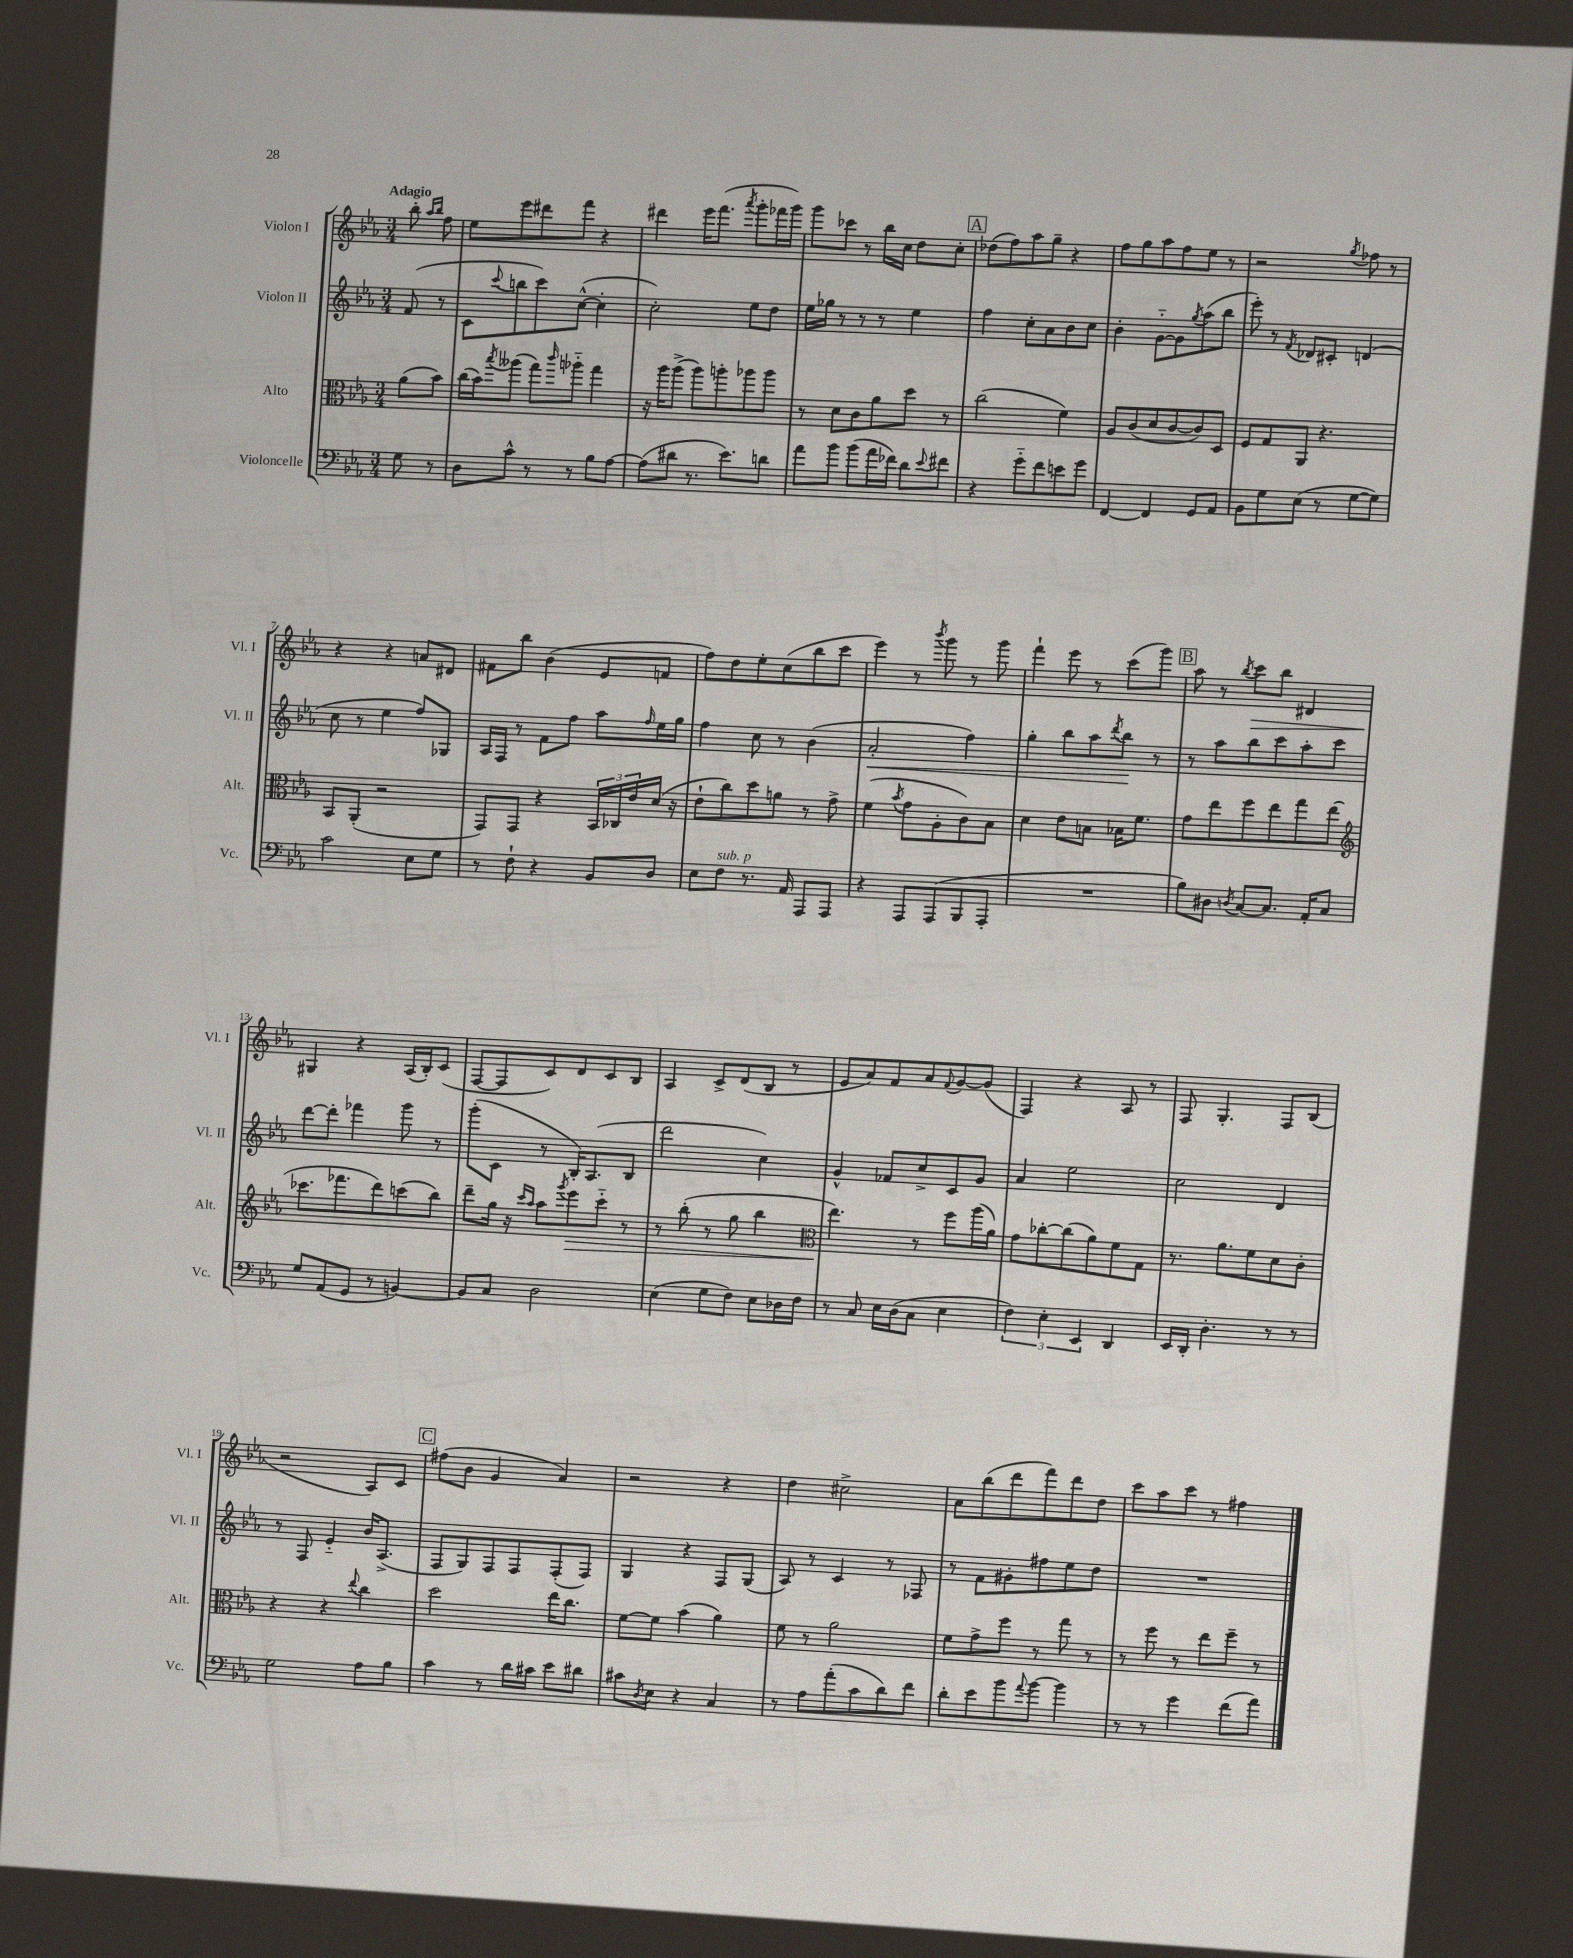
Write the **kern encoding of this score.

**kern	**kern	**dynam	**kern	**dynam	**kern	**dynam
*part4	*part3	*part3	*part2	*part2	*part1	*part1
*staff4	*staff3	*staff3	*staff2	*staff2	*staff1	*staff1
*I"Violoncelle	*I"Alto	*	*I"Violon II	*	*I"Violon I	*
*I'Vc.	*I'Alt.	*	*I'Vl. II	*	*I'Vl. I	*
*clefF4	*clefC3	*	*clefG2	*	*clefG2	*
*k[b-e-a-]	*k[b-e-a-]	*	*k[b-e-a-]	*	*k[b-e-a-]	*
*M3/4	*M3/4	*	*M3/4	*	*M3/4	*
=	=	=	=	=	=	=
!	!	!	!	!	!LO:TX:a:B:t=Adagio	!
8G\	(8a-\L	.	(8f/	.	8bb-'\	.
.	.	.	.	.	16qqaa-/LL	.
.	.	.	.	.	16qqbb-/JJ	.
8r	8b-\J)	.	8r	.	8ff\	.
=1	=1	=1	=1	=1	=1	=1
8D\L	(16cc\LL	.	8c\L	.	8ee-\L	.
.	16b-\J)	.	.	.	.	.
.	8qbb-/	.	8qqccc/	.	.	.
8c^^\J	(8aa--X\J	.	8bbn\	.	8eee-\	.
8r	8gg\L)	.	8ccc\)	.	8ddd#X\	.
.	16qqccc/	.	.	.	.	.
8r	8aa-X\J	.	([8cc^^\J	.	8fff\J	.
8B-\L	4gg\	.	4cc'\]	.	4r	.
[8A-\J	.	.	.	.	.	.
=2	=2	=2	=2	=2	=2	=2
(8A-\L]	16r	.	2cc'\)	.	4ddd#X\	.
.	16aa-\KL	.	.	.	.	.
8d#X\J	(8aa-^\J	.	.	.	.	.
8.r	8aa-\L)	.	.	.	16eee-\KL	.
.	.	.	.	.	(8.fff\J	.
.	8aan'\	.	.	.	.	.
8.e-\L)	.	.	.	.	.	.
.	.	.	.	.	8qaaa-/	.
.	8aa-X\	.	8ee-\L	.	8ggg'\L	.
8dn\J	8aa-\J	.	8dd\J	.	16fff-X\L	.
.	.	.	.	.	16ggg\JJ)	.
=3	=3	=3	=3	=3	=3	=3
8a-\L	8r	.	16ee-\LL	.	8ggg\L	.
.	.	.	16gg-X\JJ	.	.	.
8b-\J	8d\L	.	8r	.	8ccc-X\J	.
(8b-\L	8c\	.	8r	.	8r	.
16a-\L	8a-\	.	8r	.	16bb-\LL	.
16f-X\JJ)	.	.	.	.	16cc\JJ	.
8d\L	8dd\J	.	4ee-\	.	8dd\L	.
8qqe-/	.	.	.	.	.	.
8f#X\J	8r	.	.	.	8cc'\J	.
!!LO:REH:place=s1:t=A
=4	=4	=4	=4	=4	=4	=4
4r	(2cc\	.	4ff\	.	(8dd-X\L	.
.	.	.	.	.	8ff\)	.
8g\L	.	.	8cc'\L	.	8aa-\	.
8f\	.	.	8a-\	.	8gg~\J	.
8en\	4f\)	.	8b-\	.	4r	.
8g\J	.	.	8cc\J	.	.	.
=5	=5	=5	=5	=5	=5	=5
[4FF/	8A-/L	.	4b-'\	.	8ff\L	.
.	(8c/	.	.	.	8gg\	.
4FF/]	8d/	.	[8g\L	.	8aa-\	.
.	[8c/	.	8g\]	.	8ff\	.
.	.	.	8qgg/	.	.	.
8GG/L	8c/])	.	(8aa-\	.	8ee-\J	.
8AA-/J	8D/J	.	8bb-\J	.	8r	.
=6	=6	=6	=6	=6	=6	=6
8BB-\L	8F/L	.	8eee-'\)	.	2r	.
8G\	8G/	.	8r	.	.	.
.	.	.	8qf/	.	.	.
(8E-\J	8AA-/J	.	8d-X/L	.	.	.
8r	4.r	.	8c#X'/J	.	.	.
.	.	.	.	.	8qgg/	.
[8G\L	.	.	(4dn/	.	8ff-X\	.
8G\J])	.	.	.	.	8r	.
!!LO:LB:g=z
=7	=7	=7	=7	=7	=7	=7
2c\	8BB-/L	.	8cc\	.	4r	.
.	(8AA-'/J	.	8r	.	.	.
.	2r	.	4ee-\	.	4r	.
8E-\L	.	.	8ff/L)	.	8an/L	.
8G\J	.	.	8G-X/J	.	8d#X/J	.
=8	=8	=8	=8	=8	=8	=8
8r	8GG/L)	.	16A-/LL	.	8f#X\L	.
.	.	.	16F/JJ	.	.	.
8F`\	8GG/J	.	8r	.	8bb-\J	.
4r	4r	.	8f\L	.	(4b-\	.
.	.	.	8ff\J	.	.	.
8BB-/L	24BB-/LL	.	8aa-\L	.	8e-/L	.
.	24C-X/	.	.	.	.	.
.	24e-/	.	.	.	.	.
.	.	.	16qqff/	.	.	.
8D/J	(16d/JJ	.	16ee-\L	.	8fn/J	.
.	16r	.	16gg\JJ	.	.	.
=9	=9	=9	=9	=9	=9	=9
8E-\L	8e-`\L	.	4ff\	.	8ff\L)	.
!LO:TX:a:i:t=sub. p	!	!	!	!	!	!
8F\J	8cc\)	.	.	.	8dd\	.
8.r	8dd\	.	8cc\	.	8ee-'\	.
.	8an\J	.	8r	.	(8cc\	.
16AA-/	.	.	.	.	.	.
8AAA-/L	8r	.	(4b-\	.	8bb-\	.
8AAA-/J	8g^\	.	.	.	8ccc\J	.
=10	=10	=10	=10	=10	=10	=10
!	!	!	!	!LO:HP:b	!	!
4r	(4f\	.	2a-'/	<	4eee-\)	.
.	8qb-/	.	.	.	.	.
8AAA-/L	8g\L	.	.	.	8r	.
.	.	.	.	.	8qbbb-/	.
(8AAA-/	8A-'\	.	.	.	8ggg\	.
8BBB-/	8c\)	.	4ff\)	.	8r	.
8AAA-'/J	8B-\J	.	.	.	8ggg\	.
=11	=11	=11	=11	=11	=11	=11
2.r	4d\	.	4gg'\	.	4fff`\	.
.	8e-\L	.	8bb-\L	.	8eee-\	.
.	8Bn\J	.	8aa-\	.	8r	.
.	.	.	8qddd/	.	.	.
.	16B-X\KL	.	8bb-\J	.	(8ccc\L	.
.	8.f\J	.	.	.	.	.
.	.	.	8r	[	8ggg\J)	.
!!LO:REH:place=s1:t=B
=12	=12	=12	=12	=12	=12	=12
8B-\L)	8g\L	.	8r	.	8aa-\	.
8D#X\J	8ee-\	.	8aa-\L	.	8r	.
8qDn/	.	.	.	.	8qbb-/	.
!	!	!	!	!	!	!LO:HP:b
[8C/L	8ff\	.	8bb-\	.	8ccc\L	>
8.C/J]	8ee-\	.	8ccc\	.	8bb-\J	.
.	8gg\	.	8aa-'\	.	4d#X/	.
16AA-'/KL	.	.	.	.	.	.
8C/J	(8ee-\J	.	8ccc\J	.	.	.
!!LO:LB:g=z
=13	=13	=13	=13	=13	=13	=13
*	*clefG2	*	*	*	*	*
8G/L	8.ccc-X\L	.	[8ddd\L	.	4G#X/	.
(8AA-/	.	.	8ddd'\J]	.	.	.
.	8.fff-X\	.	.	.	.	.
8GG/J	.	.	4fff-X\	.	4r	]
8r	8ddd\)	.	.	.	.	.
[4BBn/)	(8cccn\	.	8ggg\	.	(16A-/LL	.
.	.	.	.	.	16B-'/J)	.
.	8bb-\J)	.	8r	.	(8c/J	.
=14	=14	=14	=14	=14	=14	=14
8BB/L]	8ddd~\L	.	(8ggg'\L	.	[8F/L	.
8C/J	16gg\Jk	.	8c\J	.	8F/]	.
.	16r	.	.	.	.	.
.	16qqccc/LL	.	.	.	.	.
.	16qqaa-/JJ	.	.	.	.	.
2D\	8aa-\L	.	8r	.	8c/)	.
.	8qggg/	.	.	.	.	.
!	!	!LO:HP:b	!	!	!	!
.	8eee-\	>	16B-'/KL)	.	8d/	.
.	.	.	(8.A-/	.	.	.
.	8ccc\J	.	.	.	8c/	.
.	8r	.	8B-/J	.	8B-/J	.
=15	=15	=15	=15	=15	=15	=15
(4E-\	8r	.	2ddd\	.	4A-/	.
.	(8bb-'\	.	.	.	.	.
8G\L	8r	.	.	.	8c^/L	.
8F\J)	8gg\	.	.	.	(8d/	.
8E-\L	4bb-\	.	4cc\)	.	8B-/J	.
16D-X\L	.	.	.	.	8r	.
16F\JJ	.	.	.	.	.	.
=16	=16	=16	=16	=16	=16	=16
*	*clefC3	*	*	*	*	*
8r	4.ee-\)	.	4g^^/	.	8e-/L	.
8C/	.	.	.	.	8a-/)	.
16E-\LL	.	.	8f-X/L	.	8f/	.
(16D\J	.	.	.	.	.	.
8C\J	8r	]	8cc^/	.	8a-/	.
.	.	.	.	.	8qqf/	.
4E-\	8ff\L	.	8c/	.	[8g/	.
.	(16aa-\L	.	8g/J	.	(8g/J]	.
.	16a-\JJ)	.	.	.	.	.
=17	=17	=17	=17	=17	=17	=17
6F\)	8g\L	.	4a-/	.	4F/)	.
.	[8cc-X'\	.	.	.	.	.
6E-'\	.	.	.	.	.	.
.	(8cc-\]	.	2ee-\	.	4r	.
6EE-/	.	.	.	.	.	.
.	8a-\)	.	.	.	.	.
4DD/	8f\	.	.	.	8A-/	.
.	8G\J	.	.	.	8r	.
=18	=18	=18	=18	=18	=18	=18
16EE-/LL	8.r	.	2cc\	.	8F/	.
16DD'/JJ	.	.	.	.	.	.
4.D'\	.	.	.	.	4.G'/	.
.	8.a-\L	.	.	.	.	.
.	8f\	.	.	.	.	.
8r	8d\	.	4d/	.	8F/L	.
8r	8c'\J	.	.	.	(8B-/J	.
!!LO:LB:g=z
=19	=19	=19	=19	=19	=19	=19
2G\	4r	.	8r	.	2r	.
.	.	.	8F/	.	.	.
.	4r	.	4e-/	.	.	.
.	8qqee-/	.	.	.	.	.
8A-\L	4cc\	.	16b-/KL	.	8A-/L)	.
.	.	.	(8.A-^/J	.	.	.
8B-\J	.	.	.	.	8c/J	.
!!LO:REH:place=s1:t=C
=20	=20	=20	=20	=20	=20	=20
4c\	2dd\	.	8F/L	.	(8ff#X\L	.
.	.	.	8G/)	.	8b-\J	.
8r	.	.	8F/	.	4g/	.
16d\LL	.	.	8F/	.	.	.
16c#X\JJ	.	.	.	.	.	.
8e-\L	16ee-\KL	.	(8F'/	.	4a-/)	.
.	8.cc\J	.	.	.	.	.
8d#X\J	.	.	8F/J)	.	.	.
=21	=21	=21	=21	=21	=21	=21
8c#X\L	[8f\L	.	4G/	.	2r	.
8qD/	.	.	.	.	.	.
8E-\J	8f\J]	.	.	.	.	.
4r	(4b-\	.	4r	.	.	.
4C/	4a-\)	.	8F/L	.	4r	.
.	.	.	(8G/J	.	.	.
=22	=22	=22	=22	=22	=22	=22
8r	8f\	.	8A-/)	.	4dd\	.
8A-\L	8r	.	8r	.	.	.
(8a-'\	2a-\	.	4c/	.	2cc#X^\	.
8c\	.	.	.	.	.	.
8d\)	.	.	8r	.	.	.
8f\J	.	.	8F-X/	.	.	.
=23	=23	=23	=23	=23	=23	=23
8d'\L	8f\L	.	8r	.	8a-\L	.
8e-\	8g^\	.	8f\L	.	(8bb-\	.
8b-\	8ff\J	.	8g#X'\	.	8ddd\	.
8qqa-/	.	.	.	.	.	.
[8b-\J	8r	.	8ff#X\	.	8fff\)	.
4b-\]	8gg\	.	8ee-\	.	8ddd\	.
.	8r	.	8dd\J	.	8dd\J	.
=24	=24	=24	=24	=24	=24	=24
8r	8r	.	2.r	.	8ccc\L	.
8r	8ff\	.	.	.	8aa-\	.
4g\	8r	.	.	.	8ccc\J	.
.	8ee-\L	.	.	.	8r	.
(8f\L	8ff~\J	.	.	.	4ff#X\	.
8a-\J)	8r	.	.	.	.	.
==	==	==	==	==	==	==
*-	*-	*-	*-	*-	*-	*-
